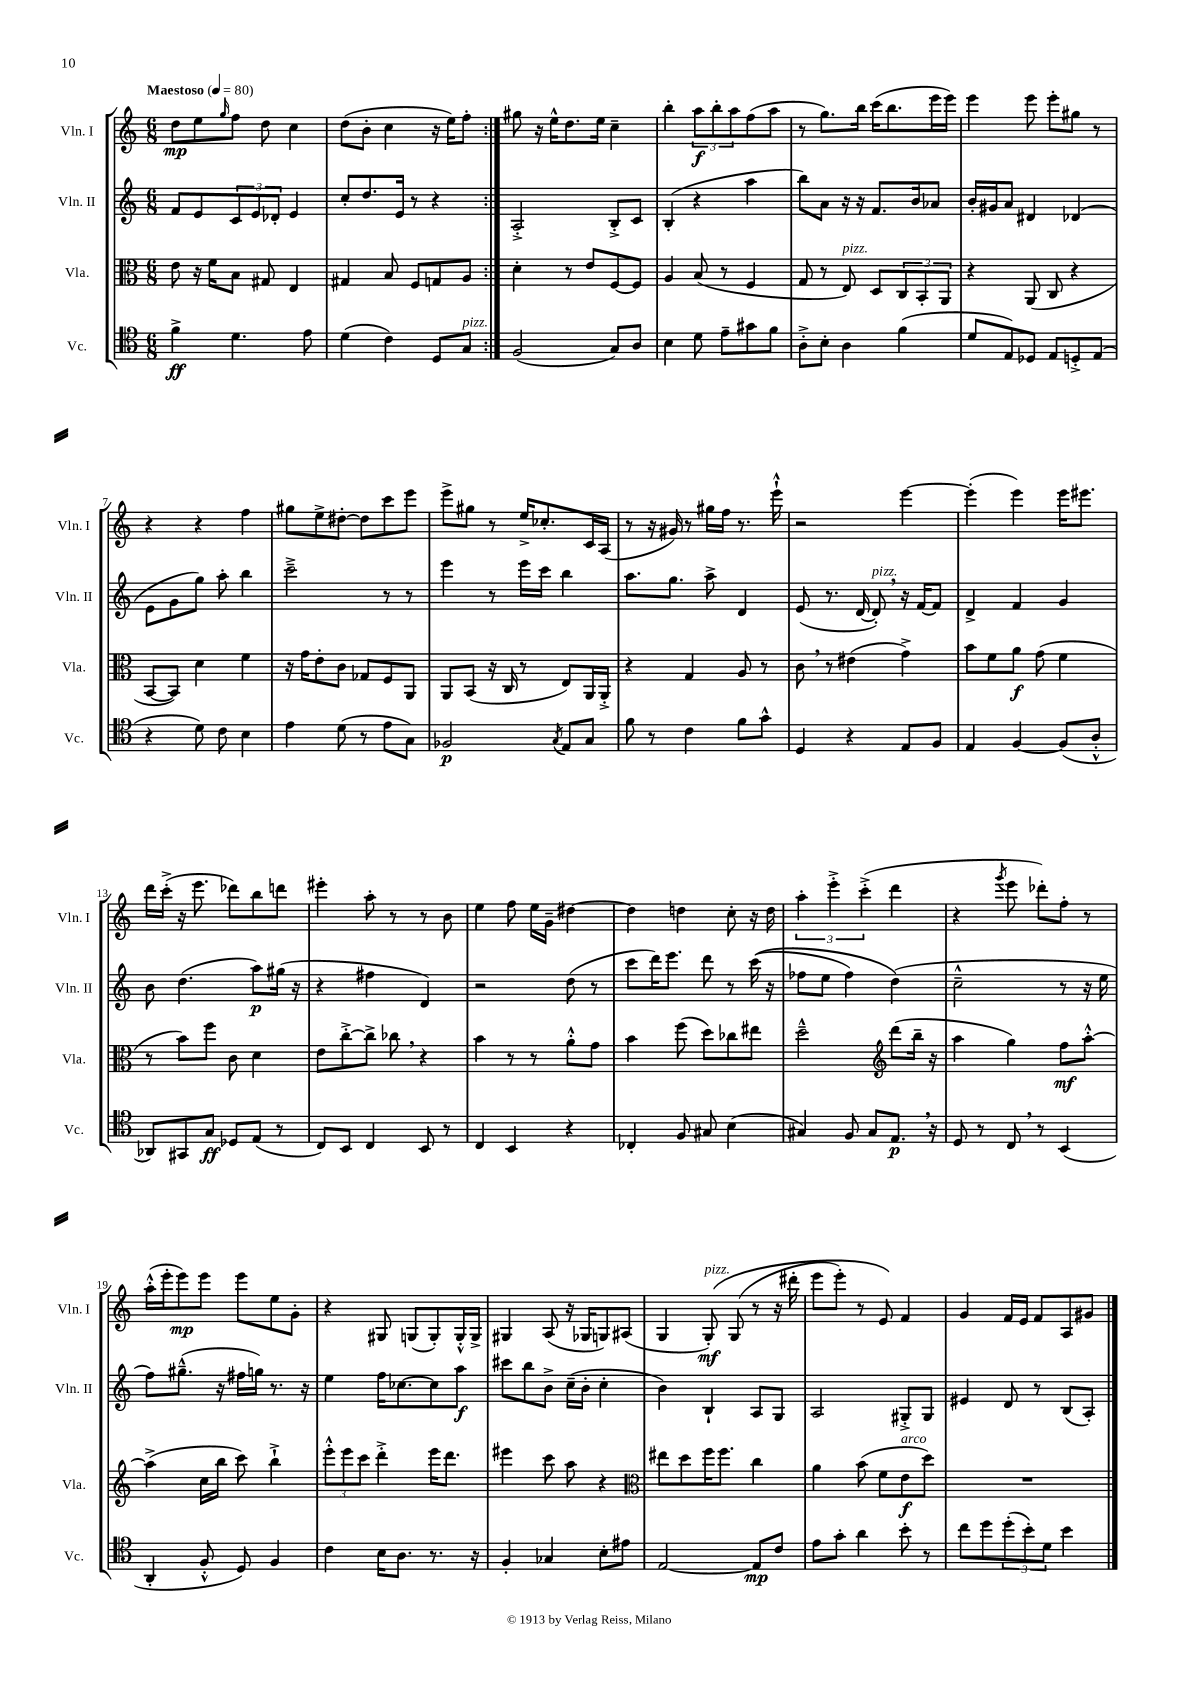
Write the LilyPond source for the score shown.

<<
\new StaffGroup <<
\new Staff = "s0" \with { instrumentName = "Vln. I" shortInstrumentName = "Vln. I" } {
    \clef treble \key c \major \numericTimeSignature \time 6/8 \tempo "Maestoso" 4 = 80
    \repeat volta 2 { d''8\mp e''8 \grace { g''16 } f''8 d''8 c''4 |
    d''8( b'8-. c''4 r16 e''16) f''8-. | }
    gis''8 r16 e''16-^ d''8. e''16 c''4-- |
    b''4-. \tuplet 3/2 { a''8\f b''8-. a''8 } f''8( a''8 |
    r8 g''8.) b''16 c'''16( b''8. e'''16 e'''16) |
    e'''4 e'''8 e'''8-. gis''8 r8 |
    r4 r4 f''4 |
    gis''8 e''8-> dis''8~-. dis''8 c'''8 e'''8 |
    e'''8-> gis''8 r8 e''16-> ces''8.-. c'16 a16( |
    r8 r16 gis'16) r8 gis''16 f''16 r8. e'''16-!-^ |
    r2 e'''4~ |
    e'''4-.( e'''4) e'''16 eis'''8. |
    d'''16 c'''16-.->( r16 e'''8. des'''8) b''8 d'''8 |
    eis'''4-. a''8-. r8 r8 b'8 |
    e''4 f''8 e''16 g'16-- dis''4~ |
    dis''4 d''4 c''8-. r16 d''16 |
    \tuplet 3/2 { a''4-. e'''4-.-> c'''4-.->( } d'''4 |
    r4 \acciaccatura { g'''8 } e'''8 des'''8-.) f''8-. r8 |
    a''16-.-^( e'''16-. e'''8\mp) e'''8 e'''8 e''8 g'8-. |
    r4 gis8 g8( g8-.) g16-.-^ g16-> |
    gis4 a8( r16 ges16 g8) ais8( |
    g4 g8-.\mf^\markup { \italic "pizz." })\( g8( r8 r16 dis'''16-. |
    e'''8 e'''8-.) r8 e'8\) f'4 |
    g'4 f'16 e'16 f'8 a8 gis'8 \bar "|." |
}
\new Staff = "s1" \with { instrumentName = "Vln. II" shortInstrumentName = "Vln. II" } {
    \clef treble \key c \major \numericTimeSignature \time 6/8
    \repeat volta 2 { f'8 e'8 \tuplet 3/2 { c'8 e'8 des'8-. } e'4 |
    c''8-. d''8. e'16 r8 r4 | }
    a2-.-> b8-.-> c'8 |
    b4-.( r4 a''4 |
    b''8) a'8 r16 r16 f'8. b'16 aes'8 |
    b'16-. gis'16 a'8 dis'4 des'4( |
    e'8 g'8 g''8) a''8-. b''4 |
    c'''2---> r8 r8 |
    e'''4 r8 e'''16 c'''16 b''4 |
    a''8. g''8. a''8-> d'4 |
    e'8( r8. d'16~ d'8-.^\markup { \italic "pizz." }) \breathe r16 f'16~ f'8 |
    d'4-> f'4 g'4 |
    b'8 d''4.( a''8\p) gis''16( r16 |
    r4 fis''4 d'4) |
    r2 d''8( r8 |
    c'''8 d'''16) e'''8. d'''8 r8 c'''16(\( r16 |
    fes''8 e''8 fes''4) d''4(\) |
    c''2---^ r8 r16 e''16 |
    f''8) gis''8.---^( r16 fis''16 g''16) r8. r16 |
    e''4 f''16 ces''8.~ ces''8 a''8\f |
    cis'''8 b''8 b'8-> c''16--( b'16-. c''4-. |
    b'4) b4-! a8 g8 |
    a2 gis8-.-> gis8 |
    eis'4 d'8 r8 b8( a8-.) \bar "|." |
}
\new Staff = "s2" \with { instrumentName = "Vla." shortInstrumentName = "Vla." } {
    \clef alto \key c \major \numericTimeSignature \time 6/8
    \repeat volta 2 { e'8 r16 f'16 b8 gis8 e4 |
    gis4 b8 f8 g8 a8 | }
    d'4-. r8 e'8 f8~ f8 |
    a4 b8( r8 f4 |
    g8 r8 e8^\markup { \italic "pizz." }) d8 \tuplet 3/2 { c8 b,8-. a,8 } |
    r4 a,8( c8 r4 |
    b,8~ b,8) d'4 f'4 |
    r16 g'16 e'8-. c'8 ges8 f8 a,8 |
    a,8 b,8( r16 c16 r8 e8) a,16 a,16-.-> |
    r4 g4 a8 r8 |
    c'8 \breathe r8 eis'4( g'4->) |
    b'8 f'8 a'8\f g'8( f'4 |
    r8 b'8) f''8 c'8 d'4 |
    e'8 c''8~-.-> c''8-> ces''8 \breathe r4 |
    b'4 r8 r8 a'8-.-^ g'8 |
    b'4 f''8( d''8) ces''8 eis''8 |
    d''2---^ \clef treble d'''8( b''16-- r16 |
    a''4 g''4) f''8\mf a''8~-.-^ |
    a''4->( c''16 b''16 c'''8) b''4-!-> |
    \tuplet 3/2 { e'''8-.-^ e'''8 c'''8 } d'''4-.-> e'''16 d'''8. |
    eis'''4 c'''8 a''8 r4 |
    \clef alto eis''8 d''8 f''16 f''8. c''4 |
    a'4 b'8( f'8 e'8\f^\markup { \italic "arco" } d''8) |
    R2. \bar "|." |
}
\new Staff = "s3" \with { instrumentName = "Vc." shortInstrumentName = "Vc." } {
    \clef tenor \key c \major \numericTimeSignature \time 6/8
    \repeat volta 2 { f'4->\ff d'4. e'8 |
    d'4( c'4) d8 g8^\markup { \italic "pizz." } | }
    f2( g8) a8 |
    b4 d'8 e'8-- gis'8 f'8 |
    a8-.-> b8-. a4 f'4( |
    d'8 e8) des8 e8 d8-.-> e8( |
    r4 d'8) c'8 b4 |
    e'4 d'8( r8 e'8 g8) |
    fes2\p \acciaccatura { g8 } e8 g8 |
    f'8 r8 c'4 f'8 g'8-^ |
    d4 r4 e8 f8 |
    e4 f4~ f8( a8-.-^ |
    aes,8) gis,8 g8\ff des8 e8( r8 |
    c8) b,8 c4 b,8 r8 |
    c4 b,4 r4 |
    ces4-. f8 gis8 b4( |
    gis4) f8 gis8 e8.\p \breathe r16 |
    d8 r8 c8 \breathe r8 b,4( |
    a,4-. f8-.-^ d8) f4 |
    c'4 b16 a8. r8. r16 |
    f4-. ges4 b8-. eis'8 |
    e2~ e8\mp c'8 |
    e'8 g'8-. a'4 b'8-. r8 |
    c''8 d''8 \tuplet 3/2 { d''8-.( b'8-.) d'8 } b'4 \bar "|." |
}
>>
>>
